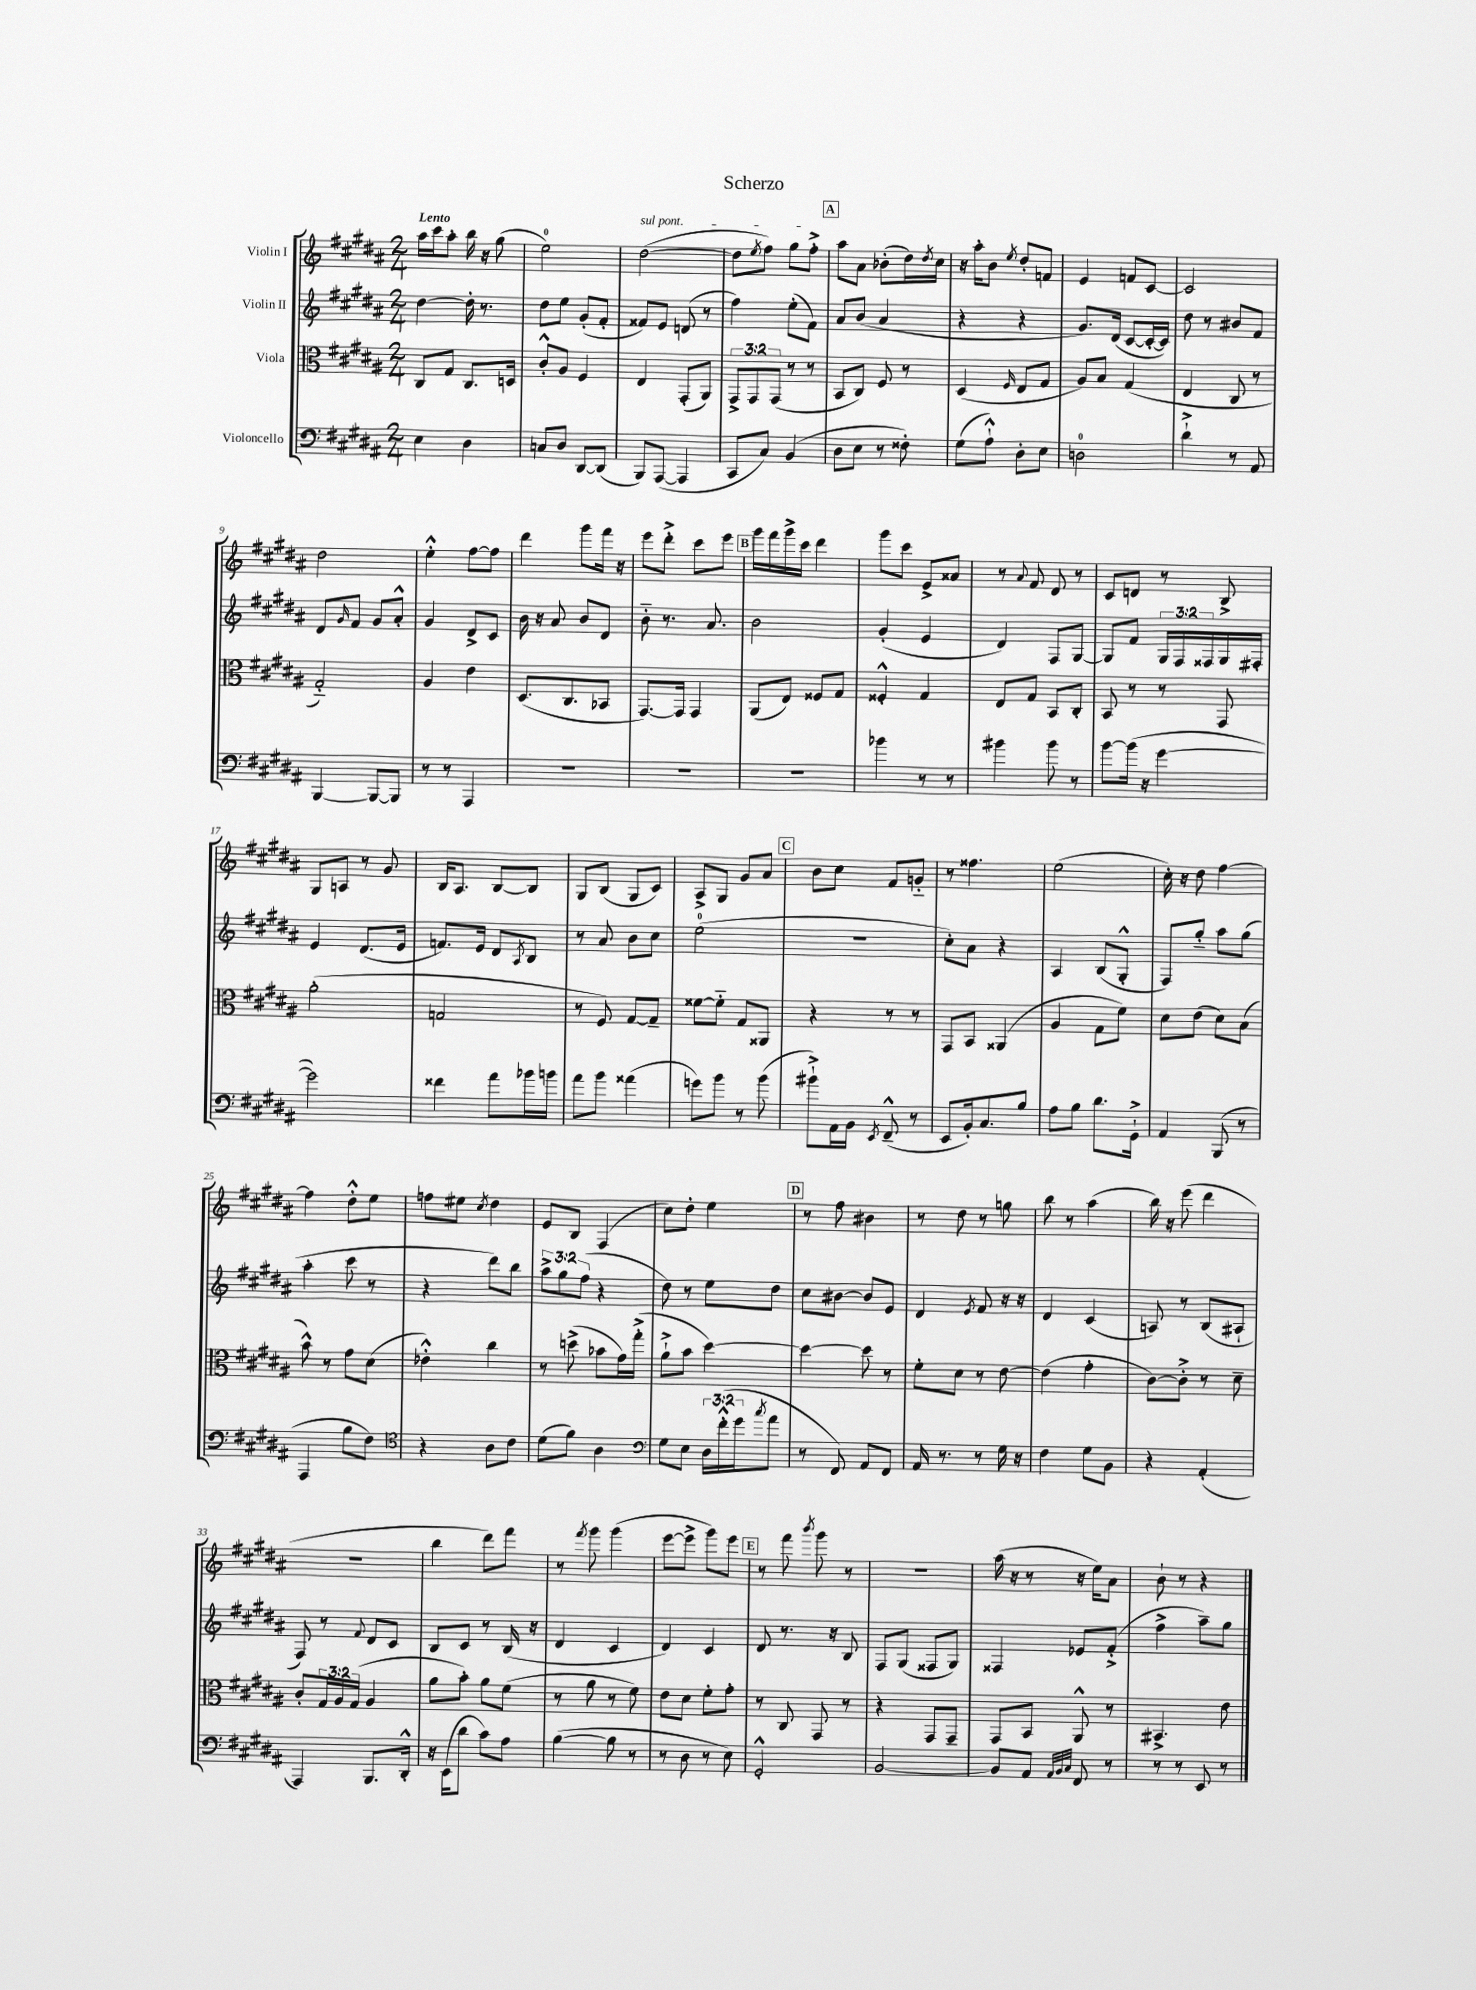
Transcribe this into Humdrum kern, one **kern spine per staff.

**kern	**kern	**kern	**kern
*part4	*part3	*part2	*part1
*staff4	*staff3	*staff2	*staff1
*I"Violoncello	*I"Viola	*I"Violin II	*I"Violin I
*clefF4	*clefC3	*clefG2	*clefG2
*k[f#c#g#d#a#]	*k[f#c#g#d#a#]	*k[f#c#g#d#a#]	*k[f#c#g#d#a#]
*M2/4	*M2/4	*M2/4	*M2/4
=1	=1	=1	=1
!	!	!	!LO:TX:a:B:t=Lento
4E\	8C#/L	[4dd#\	16aa#\LL
.	.	.	16ccc#\J
.	8G#/J	.	8aa#'\J
4D#\	8.C#/L	16dd#'\]	16bb\
.	.	8.r	16r
.	.	.	(8gg#\
.	16Dn/Jk	.	.
=2	=2	=2	=2
8Cn/L	8c#'^^/L	8dd#\L	2ee\)
8D#/J	8A#/J	8ee\J	.
[8DD#/L	4F#/	(8g#'/L	.
(8DD#/J]	.	8f#'/J	.
=3	=3	=3	=3
!	!	!	!LO:TX:a:i:t=sul pont.
8BBB/L)	4E/	8f##X/L)	([2dd#\
([8AAA#/J	.	8e/J	.
4AAA#/]	(8GG#'/L	(8dn/	.
.	8AA#/J)	8r	.
=4	=4	=4	=4
8CC#/L	12GG#^/L	4ff#\)	8dd#\L]
.	12GG#/	.	.
.	.	.	8qee/
8C#/J)	.	.	8ff#\J)
.	(12GG#/J	.	.
(4BB/	8r	(8ee'\L	8gg#\L
.	8r	8f#\J)	8ff#'^\J
!!LO:REH:place=s1:t=A
=5	=5	=5	=5
8D#\L	8BB/L	8a#/L	8aa#\L
8E\J	8C#/J)	(8b/J	8a#\J
8r	8F#/	4a#/	(8b-X'\L
8F##X'\)	8r	.	16dd#\L)
.	.	.	8qdd#/
.	.	.	16cc#\JJ
=6	=6	=6	=6
(8G#\L	(4D#/	4r	16r
.	.	.	16aa#'\KL
8A#`^^\J)	.	.	8b\J
.	16qqF#/	.	8qee/
8D#'\L	8E/L	4r	8dd#'/L
8E\J	8G#/J	.	8fn/J
=7	=7	=7	=7
2Dn\	8A#/L)	8.g#/L)	4e/
.	8B/J	.	.
.	.	(16d#/Jk	.
.	(4G#/	[8c#/L	8fn/L
.	.	16c#'/L_	[8c#/J
.	.	16c#/JJ])	.
=8	=8	=8	=8
4d#`^\	4E/	8dd#\	2c#/]
.	.	8r	.
8r	8C#/	8b#X/L	.
8AA#/	8r	8f#/J	.
!!LO:LB:g=z
=9	=9	=9	=9
[4BBB/	2G#/)	8d#/L	2dd#\
.	.	16qqg#/	.
.	.	8f#/J	.
8BBB/L_	.	8g#/L	.
8BBB/J]	.	8a#'^^/J	.
=10	=10	=10	=10
8r	4A#/	4g#/	4ee'^^\
8r	.	.	.
4AAA#/	4e\	8d#^/L	[8ff#\L
.	.	8c#/J	8ff#\J]
=11	=11	=11	=11
2r	(8.D#/L	16b\	4ddd#\
.	.	16r	.
.	.	8a#/	.
.	8.C#/	.	.
.	.	8b/L	8ggg#\L
.	8BB-X/J	8d#/J	16fff#\Jk
.	.	.	16r
=12	=12	=12	=12
2r	[8.GG#/L)	8b\	8eee\L
.	.	8.r	8ddd#'^\J
.	16GG#/Jk]	.	.
.	4GG#/	.	8ccc#\L
.	.	8.a#/	.
.	.	.	8eee\J
!!LO:REH:place=s1:t=B
=13	=13	=13	=13
2r	(8AA#/L	2b\	16ggg#\LL
.	.	.	16fff#\
.	8E/J)	.	16ggg#^\
.	.	.	16ccc#\JJ
.	8F##X/L	.	4ddd#\
.	8G#/J	.	.
=14	=14	=14	=14
4b-X\	4F##X'^^/	(4g#'/	8ggg#\L
.	.	.	8ccc#\J
8r	4G#/	4e/	8e^/L
8r	.	.	8a##X/J
=15	=15	=15	=15
4b#X\	8E/L	4d#/)	8r
.	.	.	8qqa#/
.	8G#/J	.	8f#/
8b#\	8BB/L	8F#/L	8d#/
8r	8C#'/J	[8G#/J	8r
=16	=16	=16	=16
[8b\L	8BB/	8G#/L]	8c#/L
(16b\Jk]	8r	8f#/J	8dn/J
16r	.	.	.
[4g#\	8r	24G#/LL	8r
.	.	24F#/	.
.	.	24F##X/	.
.	8GG#/	16G#/	8B^/
.	.	16F#X'/JJ	.
!!LO:LB:g=z
=17	=17	=17	=17
2g#\])	(2a#'\	4e/	8G#/L
.	.	.	8An/J
.	.	(8.d#/L	8r
.	.	.	8g#/
.	.	16e/Jk	.
=18	=18	=18	=18
4f##X\	2Gn/	8.fn/L)	16B/KL
.	.	.	8.A#/J
.	.	16e/Jk	.
8a#\L	.	8d#/L	[8B/L
.	.	8qA#/	.
16b-X\L	.	8B/J	8B/J]
16bn\JJ	.	.	.
=19	=19	=19	=19
8a#\L	8r	8r	8G#/L
8b\J	8F#/)	8a#/	(8B/J
(4a##X\	[8G#/L	8b\L	8G#/L
.	8G#~/J]	8cc#\J	8c#/J)
=20	=20	=20	=20
8gn\L)	[8f##X\L	(2ee\	8A#^/L
8b\J	8f##\J]	.	8G#/J
8r	8G#/L	.	8g#/L
(8b\	8AA##X/J	.	8a#/J
!!LO:REH:place=s1:t=C
=21	=21	=21	=21
8b#X`^\L)	4r	2r	8b\L
16AA#\L	.	.	8cc#\J
16BB\JJ	.	.	.
8qEE/	.	.	.
(8FF#~^^/	8r	.	8f#/L
8r	8r	.	8gn/J
=22	=22	=22	=22
8EE/L	8GG#/L	8cc#'\L)	8r
16BB'/k)	8BB/J	8a#\J	4.ff##X\
8.C#/	.	.	.
.	(4AA##X/	4r	.
8B/J	.	.	.
=23	=23	=23	=23
8A#\L	4A#/	4A#/	(2ee\
8B\J	.	.	.
8.d#\L	8G#\L	(8B/L	.
.	8f#\J)	8G#'^^/J	.
16GG#`^\Jk	.	.	.
=24	=24	=24	=24
4AA#/	8d#\L	8F#/L)	16cc#'\)
.	.	.	16r
.	(8e\J	8gg#/J	8dd#\
(8BBB/	8d#\L)	8aa#\L	[4ff#\
8r	(8B\J	(8gg#\J	.
!!LO:LB:g=z
=25	=25	=25	=25
4AAA#/	8b^^\)	4aa#'\	4ff#\]
.	8r	.	.
8B\L	8g#\L	8ccc#\	8dd#'^^\L
8F#\J)	(8d#\J	8r	8ee\J
=26	=26	=26	=26
*clefC4	*	*	*
4r	4e-X'^^\)	4r	8ffn\L
.	.	.	8ee#X\J
.	.	.	8qcc#/
8A#\L	4cc#\	8ddd#\L)	4dd#\
8c#\J	.	8bb\J	.
=27	=27	=27	=27
(8d#\L	8r	12aa#^\L	8e/L
.	.	12gg#\	.
8f#\J)	(8ddn^\	.	8B/J
.	.	(12ff#\J	.
4A#\	8b-X\L	4r	(4F#/
.	16g#\L)	.	.
.	(16gg#'^\JJ	.	.
=28	=28	=28	=28
*clefF4	*	*	*
8G#\L	8a#`^\L	8dd#\)	8cc#\L)
8E\J	8b\J	8r	8dd#'\J
24D#\LL	[4dd#\)	8ee\L	4ee\
(24f#'^^\	.	.	.
24g#\J	.	.	.
8qcc#/	.	.	.
8a#\J	.	8dd#\J	.
!!LO:REH:place=s1:t=D
=29	=29	=29	=29
8r	4dd#\_	8cc#\L	8r
8FF#/)	.	[8b#X\J	8ff#\
8AA#/L	8dd#\]	8b#/L]	4b#X\
8FF#/J	8r	8e/J	.
=30	=30	=30	=30
16AA#/	8f#'\L	4d#/	8r
8.r	.	.	.
.	8d#\J	.	8dd#\
.	.	8qe/	.
8r	8r	8f#/	8r
16G#\	[8e\	16r	8ggn\
16r	.	16r	.
=31	=31	=31	=31
4F#\	(4e\]	4d#/	8bb\
.	.	.	8r
8G#\L	4g#'\	(4c#/	(4aa#\
8BB\J	.	.	.
=32	=32	=32	=32
4r	[8c#\L)	8An/)	16bb\)
.	.	.	16r
.	8c#'^\J]	8r	(8eee\
(4AA#'/	8r	(8B/L	4ddd#\
.	8d#~\	8A#X`/J	.
!!LO:LB:g=z
=33	=33	=33	=33
4AAA#/)	8c#'/L	8F#/)	2r
.	24G#/L	8r	.
.	24A#/	.	.
.	(24G#/JJ	.	.
.	.	8qqf#/	.
8.BBB/L	4A#/	8d#/L	.
.	.	8c#/J	.
16DD#'^^/Jk	.	.	.
=34	=34	=34	=34
16r	8a#\L	8B/L	4bb\
(16EE\KL	.	.	.
8d#\J	8b'\J)	8c#/J	.
8c#\L)	8a#\L	8r	8ddd#\L)
8A#\J	(8f#\J	(16B/	8fff#\J
.	.	16r	.
=35	=35	=35	=35
([4B\	8r	4d#/	8r
.	.	.	8qfff#/
.	8a#\	.	8ggg#\
8B\]	8r	4c#/	(4ggg#\
8r	8f#\)	.	.
=36	=36	=36	=36
8r	8e\L	4d#/)	[8eee\L
8D#\	8d#\J	.	8eee^\J]
8r	8f#'\L	4c#/	8ggg#\L)
8E\)	8g#'\J	.	8eee\J
!!LO:REH:place=s1:t=E
=37	=37	=37	=37
2GG#'^^/	8r	8d#/	8r
.	8C#/	8.r	8fff#\
.	.	.	8qbbb/
.	8GG#/	.	8ggg#\
.	.	16r	.
.	8r	8B/	8r
=38	=38	=38	=38
[2BB/	4r	8F#/L	2r
.	.	(8G#/J	.
.	8GG#/L	8F##X/L	.
.	8GG#~/J	8G#/J)	.
=39	=39	=39	=39
8BB/L]	8GG#/L	4F##X/	(16aa#\
.	.	.	16r
8AA#/J	8BB/J	.	8r
32qqAA#/LLL	.	.	.
32qqBB/	.	.	.
32qqC#/JJJ	.	.	.
8FF#/	8AA#^^/	8e-X/L	16r
.	.	.	16ee\KL)
8r	8r	(8f#'^/J	8a#\J
=40	=40	=40	=40
8r	4.BB#X^/	4ff#^\	8b`\
8r	.	.	8r
8EE/	.	8aa#~\L)	4r
8r	8e\	8gg#\J	.
==	==	==	==
*-	*-	*-	*-
